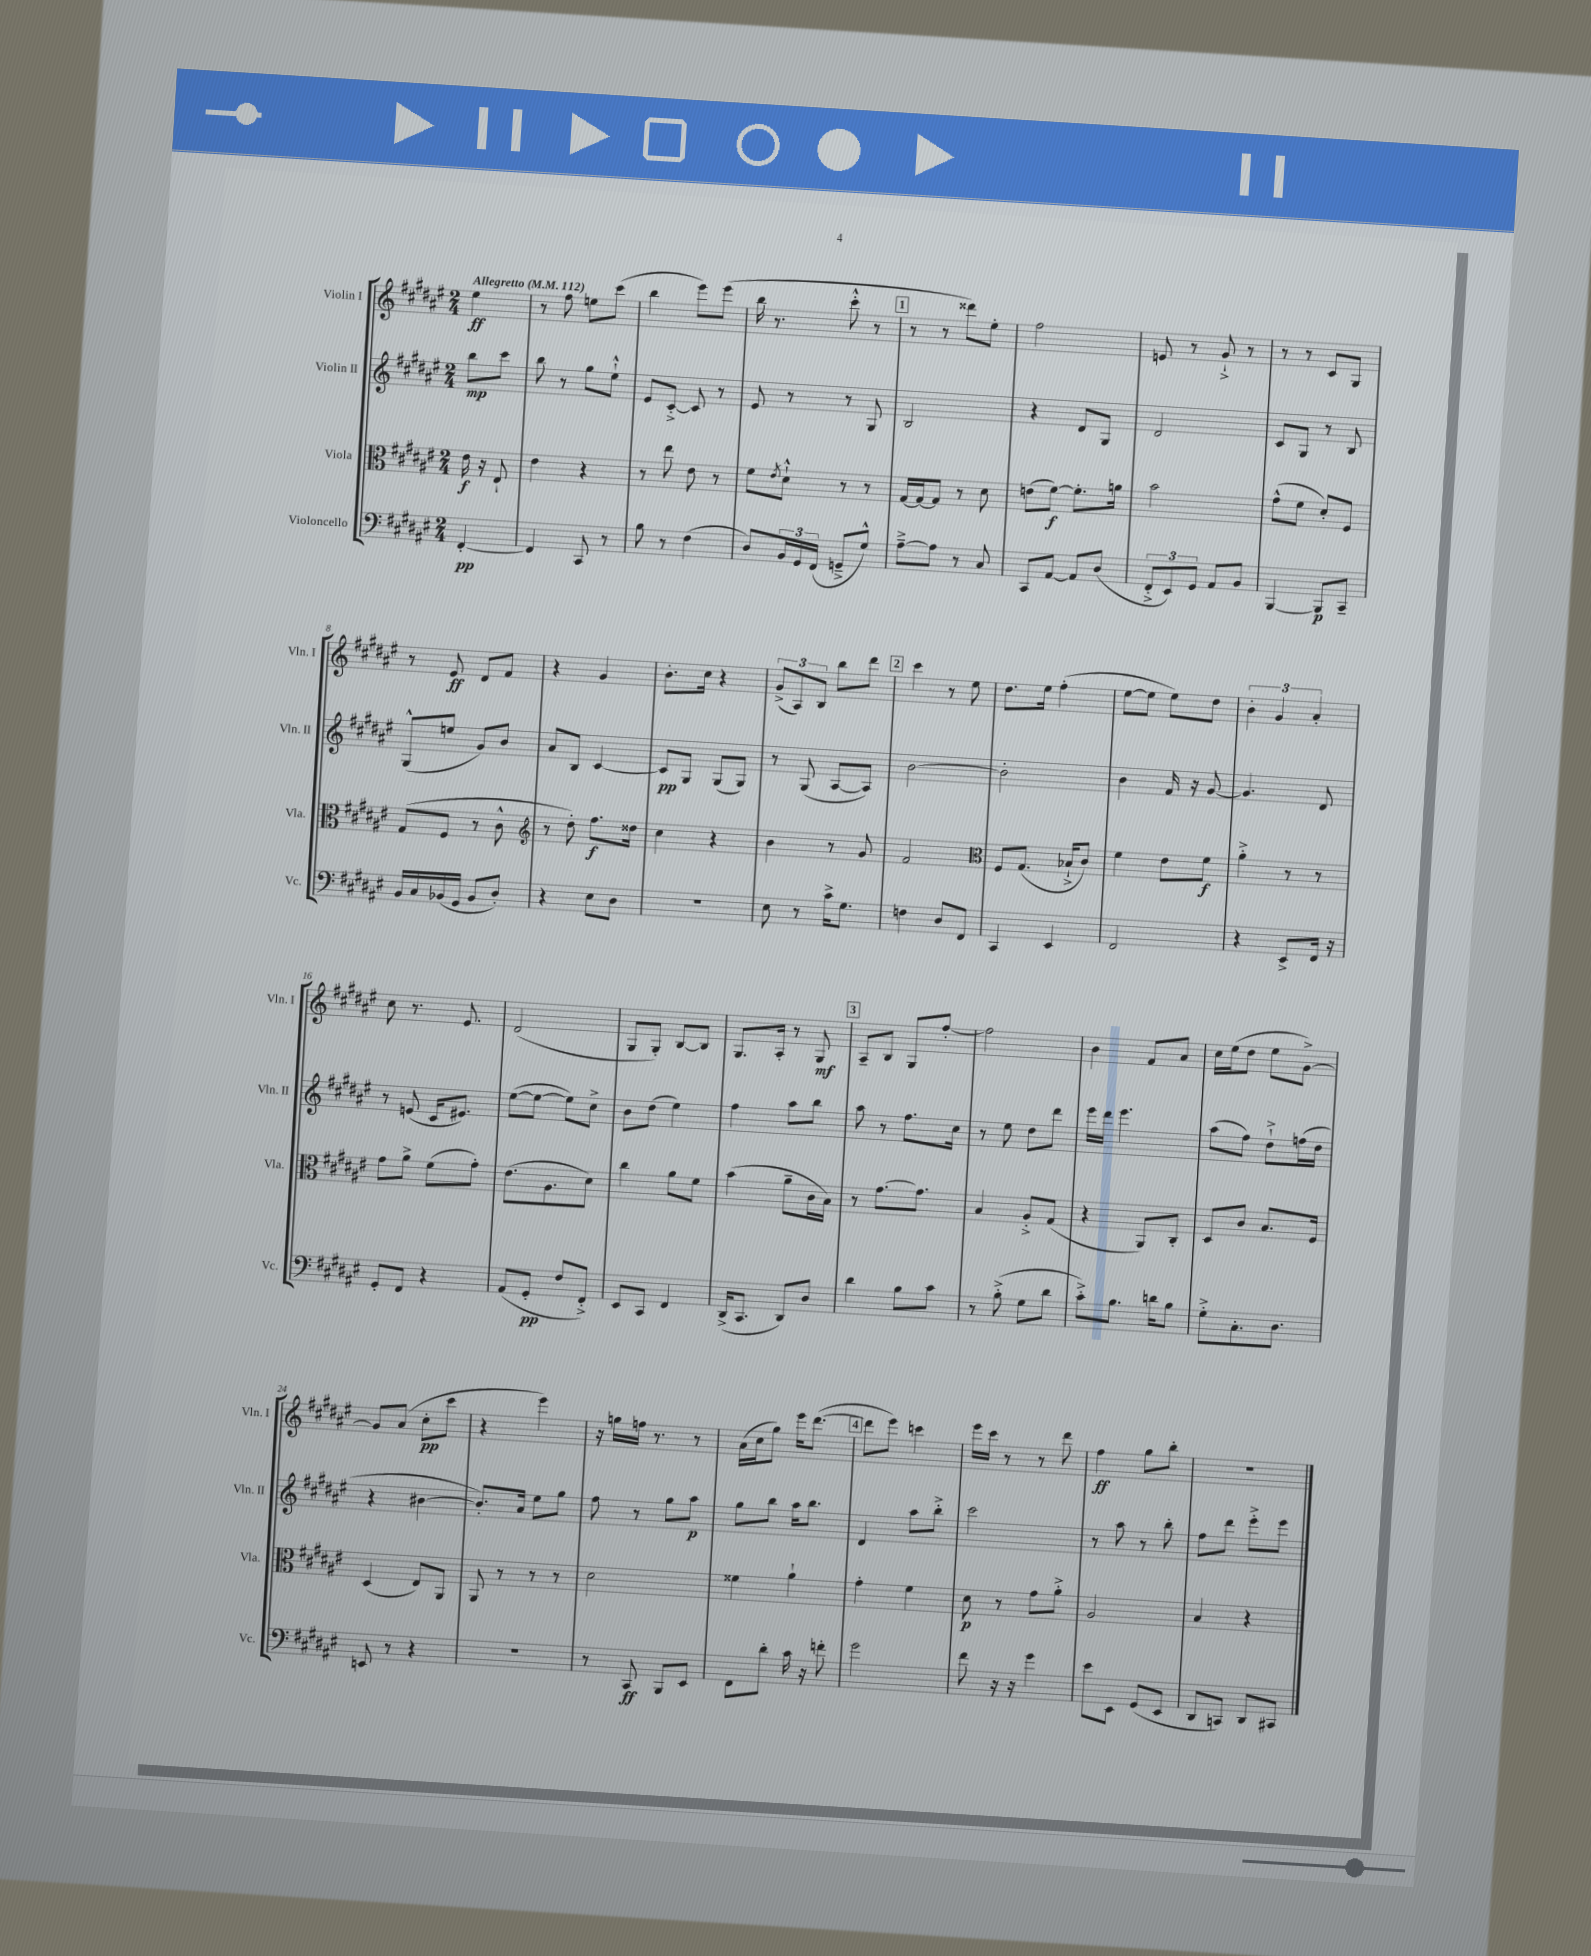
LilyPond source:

<<
\new StaffGroup <<
\new Staff = "s0" \with { instrumentName = "Violin I" shortInstrumentName = "Vln. I" } {
    \clef treble \key fis \major \numericTimeSignature \time 2/4 \partial 4 \tempo "Allegretto" 4 = 112
    eis''4\ff |
    r8 fis''8 e''8 cis'''8( |
    b''4 eis'''8) eis'''8( |
    b''16 r8. cis'''8-.-^ r8 |
    \mark \markup { \box "1" } r8 r8 disis'''8) eis''8-. |
    fis''2 |
    e'8 r8 gis'8-!-> r8 |
    r8 r8 cis'8 gis8 |
    r8 eis'8\ff dis'8 fis'8 |
    r4 gis'4 |
    b'8.-. cis''16 r4 |
    \tuplet 3/2 { gis'8->( ais8) b8 } b''8 dis'''8 |
    \mark \markup { \box "2" } cis'''4 r8 eis''8 |
    dis''8. eis''16 fis''4-.( |
    eis''8~ eis''8 eis''8) dis''8 |
    \tuplet 3/2 { b'4-. gis'4 ais'4-. } |
    cis''8 r8. eis'8. |
    dis'2( |
    gis8 gis8-.) b8~ b8 |
    gis8. ais16-. r8 gis8\mf |
    \mark \markup { \box "3" } ais8-- b8 gis8 fis''8~-. |
    fis''2 |
    b'4 fis'8 ais'8 |
    cis''16 eis''16( dis''8 eis''8 gis'8~->) |
    gis'8 ais'8( cis''8-.\pp cis'''8 |
    r4 eis'''4) |
    r16 g''16 f''16 r8. r8 |
    ais'16( cis''16 gis''8) eis'''16 dis'''8.~( |
    \mark \markup { \box "4" } dis'''8 eis'''8) c'''4 |
    eis'''16 cis'''16 r8 r8 dis'''8 |
    fis''4\ff gis''8 b''8-. |
    R2 \bar "|." |
}
\new Staff = "s1" \with { instrumentName = "Violin II" shortInstrumentName = "Vln. II" } {
    \clef treble \key fis \major \numericTimeSignature \time 2/4 \partial 4
    b''8\mp cis'''8 |
    b''8 r8 gis''8 eis''8-!-^ |
    eis'8 cis'8~-.-> cis'8 r8 |
    eis'8 r8 r8 gis8 |
    \mark \markup { \box "1" } b2 |
    r4 dis'8 gis8 |
    dis'2 |
    cis'8 gis8 r8 b8 |
    gis8-^( e''8 gis'8) b'8 |
    ais'8 b8 cis'4~ |
    cis'8\pp gis8 gis8( gis8) |
    r8 gis8( ais8~ ais8) |
    \mark \markup { \box "2" } b'2~ |
    b'2-. |
    b'4 fis'16 r16 gis'8~ |
    gis'4. dis'8 |
    r8 e'8( cis'16 eis'8.) |
    eis''8~( eis''8~ eis''8) cis''8-> |
    b'8 dis''8( eis''4) |
    fis''4 ais''8 b''8 |
    \mark \markup { \box "3" } ais''8 r8 fis''8. cis''16 |
    r8 eis''8 dis''8 dis'''8 |
    eis'''16 dis'''16 eis'''4. |
    ais''8( fis''8) dis''8-!-> f''16( dis''16 |
    r4 bis'4~ |
    bis'8.-.) ais'16 eis''8 gis''8 |
    fis''8 r8 gis''8 ais''8\p |
    gis''8 b''8 ais''16 b''8. |
    \mark \markup { \box "4" } dis'4 ais''8 b''8-.-> |
    cis'''2 |
    r8 ais''8 r8 b''8-. |
    fis''8 dis'''8 eis'''8-.-> eis'''8 \bar "|." |
}
\new Staff = "s2" \with { instrumentName = "Viola" shortInstrumentName = "Vla." } {
    \clef alto \key fis \major \numericTimeSignature \time 2/4 \partial 4
    eis'16\f r16 eis8-! |
    eis'4 r4 |
    r8 eis''8 eis'8 r8 |
    fis'8 \acciaccatura { eis'8 } dis'8-!-^ r8 r8 |
    \mark \markup { \box "1" } gis16~ gis16~ gis8 r8 dis'8 |
    e'8( fis'8~\f) fis'8.-. a'16 |
    b'2 |
    gis'8-^( fis'8 dis'8-.) fis8 |
    gis8( fis8 r8 cis'8-^ |
    \clef treble r8 dis''8-.) fis''8.\f disis''16 |
    cis''4 r4 |
    b'4 r8 gis'8 |
    \mark \markup { \box "2" } fis'2 |
    \clef alto fis8 gis8.( bes16-!-> cis'8) |
    fis'4 eis'8 fis'8\f |
    ais'4-.-> r8 r8 |
    gis'8 ais'8-> fis'8( gis'8-.) |
    eis'8.( ais8. dis'8) |
    cis''4 ais'8 fis'8 |
    b'4( ais'8-- cis'16 b16) |
    \mark \markup { \box "3" } r8 gis'8.~ gis'8. |
    b4 ais8-.-> gis8( |
    r4 ais,8) cis8-. |
    dis8 cis'8 b8. fis16 |
    dis4( eis8) ais,8 |
    ais,8 r8 r8 r8 |
    dis'2 |
    fisis'4 ais'4-! |
    \mark \markup { \box "4" } gis'4-. fis'4 |
    dis'8\p r8 gis'8 ais'8-.-> |
    ais2 |
    b4 r4 \bar "|." |
}
\new Staff = "s3" \with { instrumentName = "Violoncello" shortInstrumentName = "Vc." } {
    \clef bass \key fis \major \numericTimeSignature \time 2/4 \partial 4
    fis,4~-.\pp |
    fis,4 cis,8 r8 |
    b8 r8 fis4( |
    dis8) \tuplet 3/2 { b,16 gis,16 fis,16( } g,8---> gis8-^) |
    \mark \markup { \box "1" } ais8~---> ais8 r8 cis8 |
    cis,8 ais,8~ ais,8 dis8( |
    \tuplet 3/2 { fis,8-.-> eis,8) gis,8 } ais,8 b,8 |
    b,,4~ b,,8\p cis,8-- |
    b,16 cis16 bes,16( gis,16 bes,8 dis8-.) |
    r4 eis8 dis8 |
    R2 |
    eis8 r8 cis'16-> gis8. |
    \mark \markup { \box "2" } f4 dis8 fis,8 |
    cis,4 eis,4 |
    fis,2 |
    r4 eis,8-> fis,16 r16 |
    gis,8-. fis,8 r4 |
    ais,8( gis,8-.\pp fis8 fis,8-.->) |
    eis,8 cis,8 fis,4 |
    dis,16->( cis,8. dis,8) dis8 |
    \mark \markup { \box "3" } dis'4 b8 cis'8 |
    r8 b8-.->( gis8 dis'8 |
    cis'8-.->) b8. d'16 b8 |
    gis8-.-> cis8.-. dis8. |
    e,8 r8 r4 |
    R2 |
    r8 cis,8\ff b,,8 eis,8 |
    fis,8 dis'8-. cis'16 r16 f'8-. |
    \mark \markup { \box "4" } gis'2 |
    fis'8 r16 r16 gis'4 |
    eis'8 eis,8 gis,8( eis,8 |
    dis,8 c,8) dis,8 cis,8 \bar "|." |
}
>>
>>
